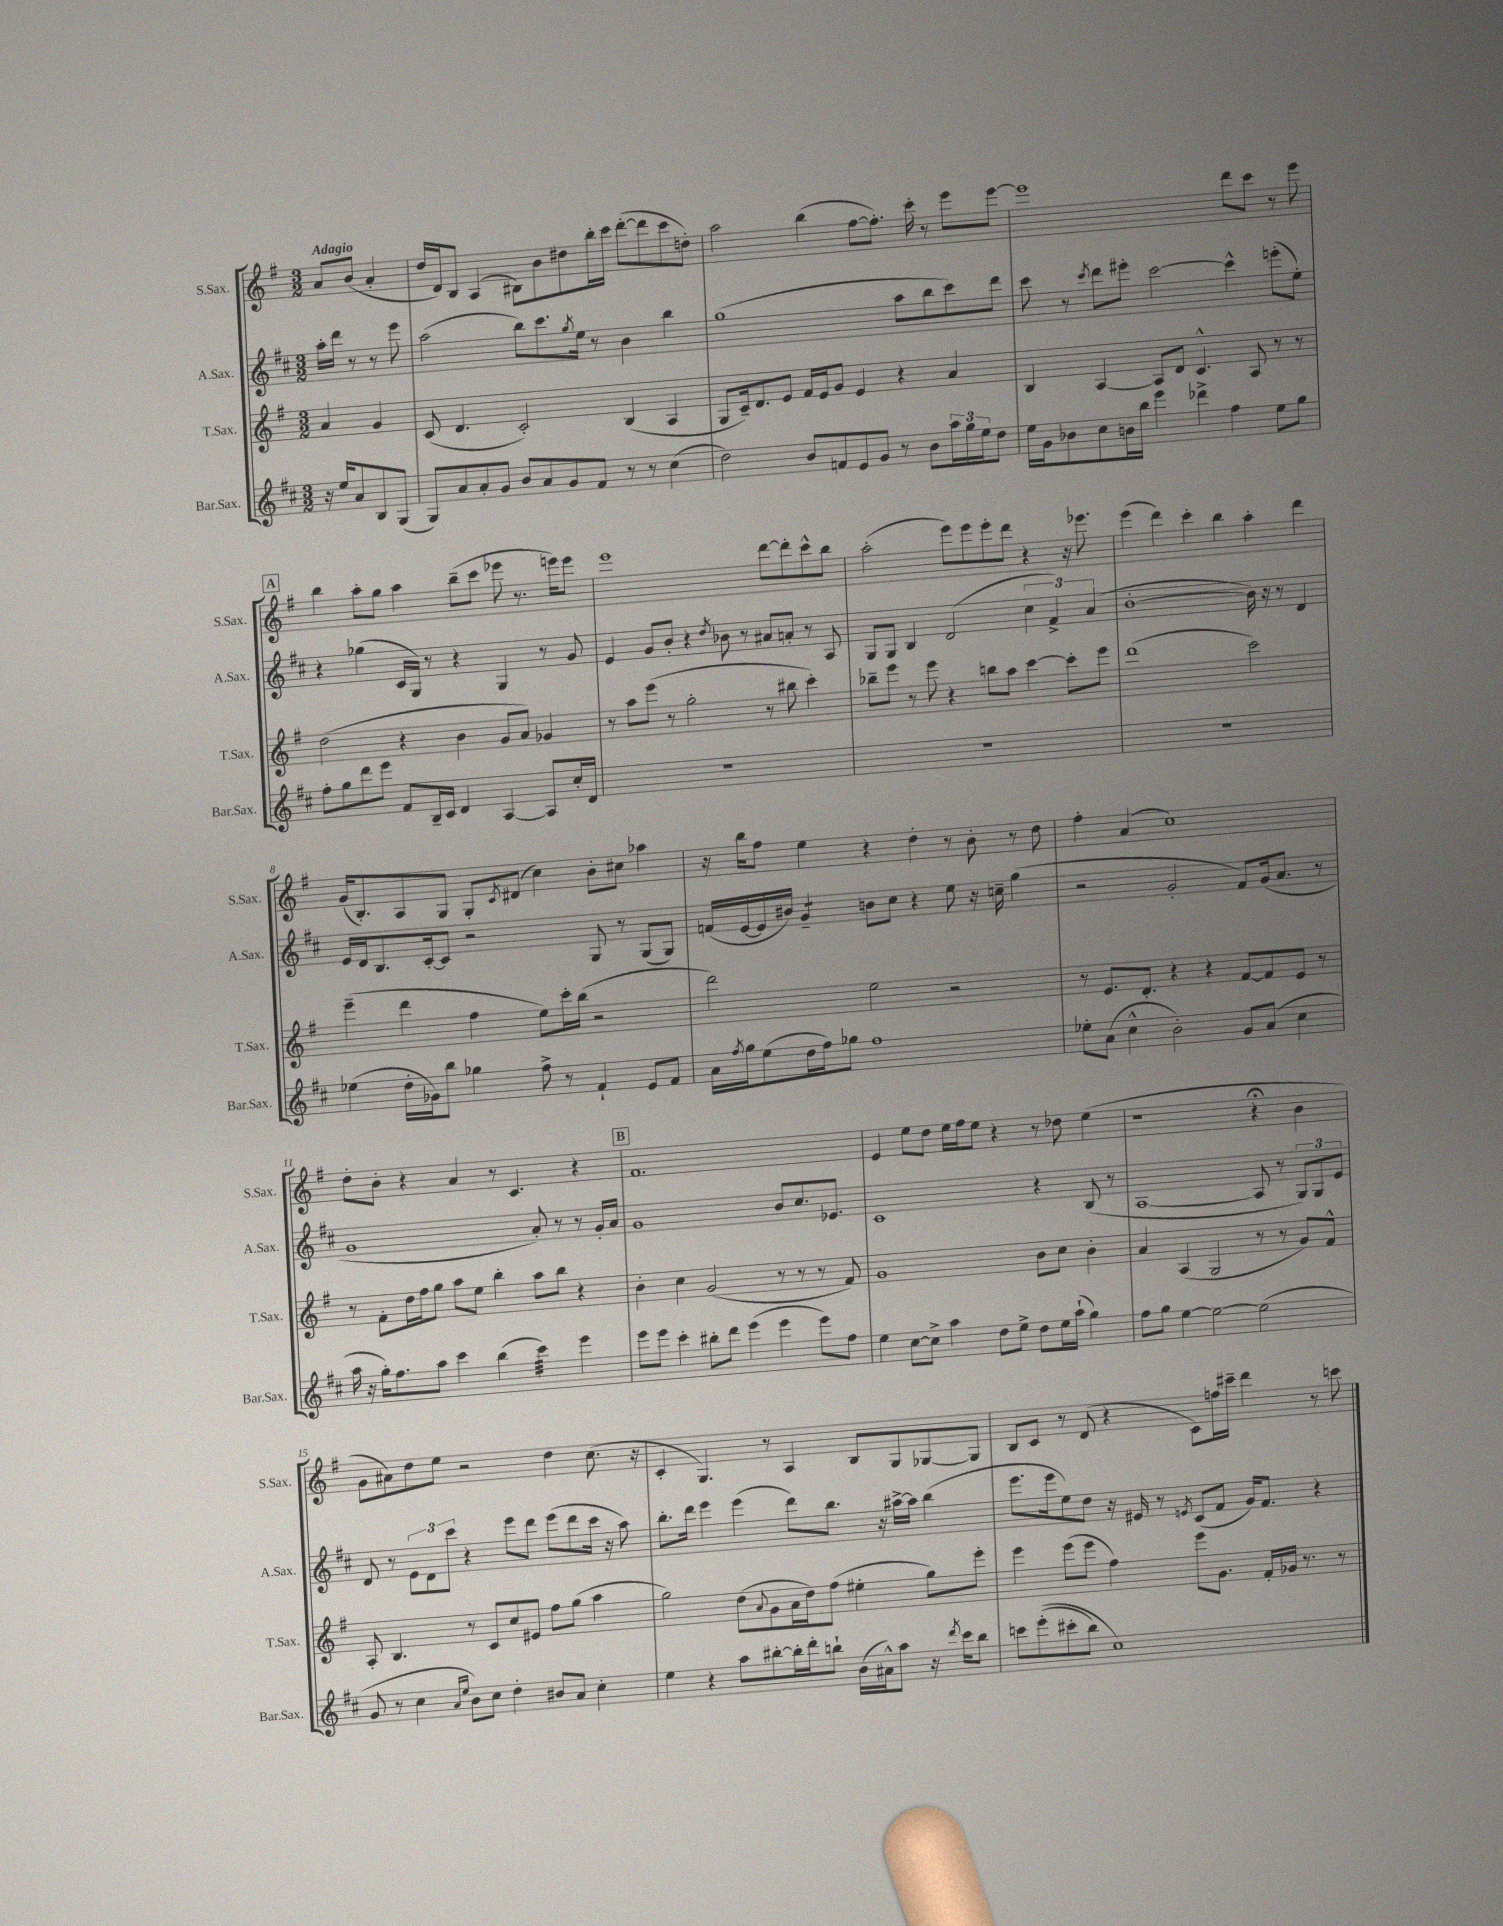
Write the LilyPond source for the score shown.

<<
\new StaffGroup <<
\new Staff = "s0" \with { instrumentName = "S.Sax." shortInstrumentName = "S.Sax." } {
    \clef treble \key g \major \numericTimeSignature \time 3/2 \partial 2 \tempo "Adagio"
    a'8 b'8( a'4-. |
    d''16 d'16) b8 a4( bis8) b'8 dis''8 b''16-. c'''16 d'''8~-.( d'''8 c'''8 d''8-.) |
    a''2 b''4( fis''8~ fis''8.-.) c'''16-. r8 e'''8 e'''8~ |
    e'''1 d'''8 c'''8 r8 e'''8 |
    \mark \markup { \box "A" } b''4 a''8-. g''8 a''4 b''8--( c'''8 ees'''8 r8. e'''16) e'''8 |
    e'''1 d'''8~ d'''8-. c'''8-^ b''8 |
    a''2-.( e'''8) e'''8 e'''8-. d'''8 r4 r16 ees'''8. |
    e'''4( d'''4) c'''4-. b''4 a''4-. d'''4 |
    g'16( b8.-.) a8 g8 g8-. \acciaccatura { c'8 } dis'8( c''4) b'8-. cis''8 aes''4 |
    r16 b''16 fis''8 e''4 r4 d''4-. r8 b'8-. r8 d''8 |
    fis''4-. a'4( c''1) |
    d''8-. b'8-. r4 a'4 r8 c'4. r4 |
    \mark \markup { \box "B" } fis'1. |
    e'4 e''8 d''8 e''16 fis''16 e''8 r4 r8 des''8 e''4( |
    r1 r4\fermata b'4 |
    g'8 ais'8) d''8 e''8 r2 d''4 c''8.( r16 |
    c'4-. g4.) r8 a4 b8 g8 ges8~ ges8 |
    b8 c'8 r8 d'8( r4 c'8) f''16 cis'''16-- d'''4 r8 c'''8 \bar "|." |
}
\new Staff = "s1" \with { instrumentName = "A.Sax." shortInstrumentName = "A.Sax." } {
    \clef treble \key d \major \numericTimeSignature \time 3/2 \partial 2
    a''16-. d'''16 r8 r8 e'''8 |
    a''2( b''8) cis'''8. \acciaccatura { g''8 } e''16 r8 b'4 b''4 |
    g''1( a''8 b''8 cis'''8) d'''8 |
    cis'''8 r8 \acciaccatura { cis'''8 } d'''8 eis'''8-. cis'''2~ cis'''4-^ e'''8-.( e''8-.) |
    \mark \markup { \box "A" } r4 ges''4( cis'16 g16) r8 r4 g4 r8 g'8 |
    e'4 g'8 b'8-. r4 \acciaccatura { d''8 } bes'8 r8 ais'8 a'8-. r8 a8 |
    g8 g8 b4 d'2( \tuplet 3/2 { cis''4 fis'4->) a'4( } |
    b'1~-. b'16) r16 r8 d'4 |
    e'16 d'16 b8. cis'16~-. cis'8 r2 g8 r8 g8( g8) |
    f'16( e'16~ e'16 bis'16) g'4:8-- b'8 cis''8 r4 e''8 r16 c''16-- g''4( |
    r2 g'2-. fis'8) g'16( a'8. r8 |
    g'1 a'8-.) r8 r8 g'16-. a'16 |
    \mark \markup { \box "B" } g'1 b'8 cis''8. ees'8. |
    cis'1 r4 b8( r8 |
    a1~ a8 r8 \tuplet 3/2 { g8) g8 e'8 } |
    d'8 r8 \tuplet 3/2 { e'8 d'8 cis'''8 } r4 e'''8 d'''8 e'''8( d'''8 cis'''16 r16 a''8) |
    b''8.-. d'''16 e'''4 e'''4( d'''8) b''8. r16 ais''16~-> ais''16 b''4( |
    e'''8. e'''16 e''8) d''8 r16 eis'16 r8 \acciaccatura { e'8 } cis'8( fis'8 g'16) fis'8. r4 \bar "|." |
}
\new Staff = "s2" \with { instrumentName = "T.Sax." shortInstrumentName = "T.Sax." } {
    \clef treble \key g \major \numericTimeSignature \time 3/2 \partial 2
    a'4 g'4 |
    c'8( d'4. c'2-.) b4( a4 |
    g8 c'16--) d'8. e'8 fis'16 e'16 g'8 e'4 r4 a'4 |
    b4 a4~ a8 d'8 c'4.-^ a8 r8 r8 |
    \mark \markup { \box "A" } d''2( r4 b'4 g'8 a'8) ges'4 |
    r8 a''8 e'''8( r8 g''2-. r8 bis''8 c'''4-.) |
    bes''8-- e'''8 r8 e'''8 r4 b''8 a''8 c'''4~ c'''8-. e'''8 |
    d'''1( c'''2) |
    e'''4--( d'''4 fis''4 e''8) c'''16-. b''16( r2 |
    d'''2) e''2 r2 |
    r8 e'8. d'8.-. r4 r4 fis'8~ fis'8 e'8 r8 |
    r8 fis'8-. d''16 fis''16 g''8 a''8 e''8 b''4-. a''8 b''8 r4 |
    \mark \markup { \box "B" } b'4-. c''4 g'2( r8 r8 r8 fis'8) |
    g'1 b'8 c''8 b'4-. |
    a'4 a4( g2 r8 r8 g'8) fis'8-^ |
    a8-. b4. r8 c'8 c''8 eis'8 fis''8 g''8( a''4 |
    g''2) d''8( \appoggiatura { a'8 } g'8 a'16 d''16) fis''8( eis''4-. g''8) e'''8-. |
    e'''4 e'''8( e'''8 fis''4) e'''8 g'8. fis'16-. ges'16 r8. r8 \bar "|." |
}
\new Staff = "s3" \with { instrumentName = "Bar.Sax." shortInstrumentName = "Bar.Sax." } {
    \clef treble \key d \major \numericTimeSignature \time 3/2 \partial 2
    r16 e''16 a'8 b8 g8( |
    g8) a'8 a'8-. g'8 b'8 a'8 g'8 fis'8 r8 r8 cis''4( |
    d''2) b'8 f'8 e'8 g'8 r8 b'8 \tuplet 3/2 { a''16 g''16 e''16 } d''8 |
    e''16 g'16 bes'8 cis''8 b'16 b''16 e'''4 des'''4-> fis''4 e''8 g''8 |
    \mark \markup { \box "A" } fis''8-. g''8 d'''8 e'''8 fis'8 b16-- cis'16 d'4 a4~ a8 cis''16-. d'16 |
    R1. |
    R1. |
    R1. |
    ees''4( d''16-. ges'16) b''8 ges''4 fis''8-> r8 fis'4-! e'8 fis'8 |
    a'16 \acciaccatura { fis''8 } g''16 e''8( d''16 fis''16) ges''8 fis''1 |
    ees''8-. a'8( cis''4-^ b'2-.) g'8 a'8( cis''4 |
    a''16 r16 g''16-.) fis''8. a''8 cis'''4 b''4( cis'''4:32) e'''4 |
    \mark \markup { \box "B" } e'''8 e'''8 cis'''4-. bis''8-. d'''8 e'''4( e'''4 e'''8) fis''8 |
    e''4 cis''8~ cis''8-> a''4 d''8 e''8-> d''8 e''16 a''16-!( g''4) |
    fis''8 g''8 e''4~ e''2~ e''2( |
    g'8 r8 cis''4 \grace { a'16 e''16 } b'8) cis''8 d''4-. bis'8 a'8 cis''4-. |
    e''4 r4 a''8 bis''8~-. bis''16-. d'''16-. b''8-! b'16( ais'16-^) a''8 r16 \acciaccatura { d'''8 } cis'''16 b''8 |
    c'''8 e'''8-.(\( cis'''8-. b''8) cis''1\) \bar "|." |
}
>>
>>
